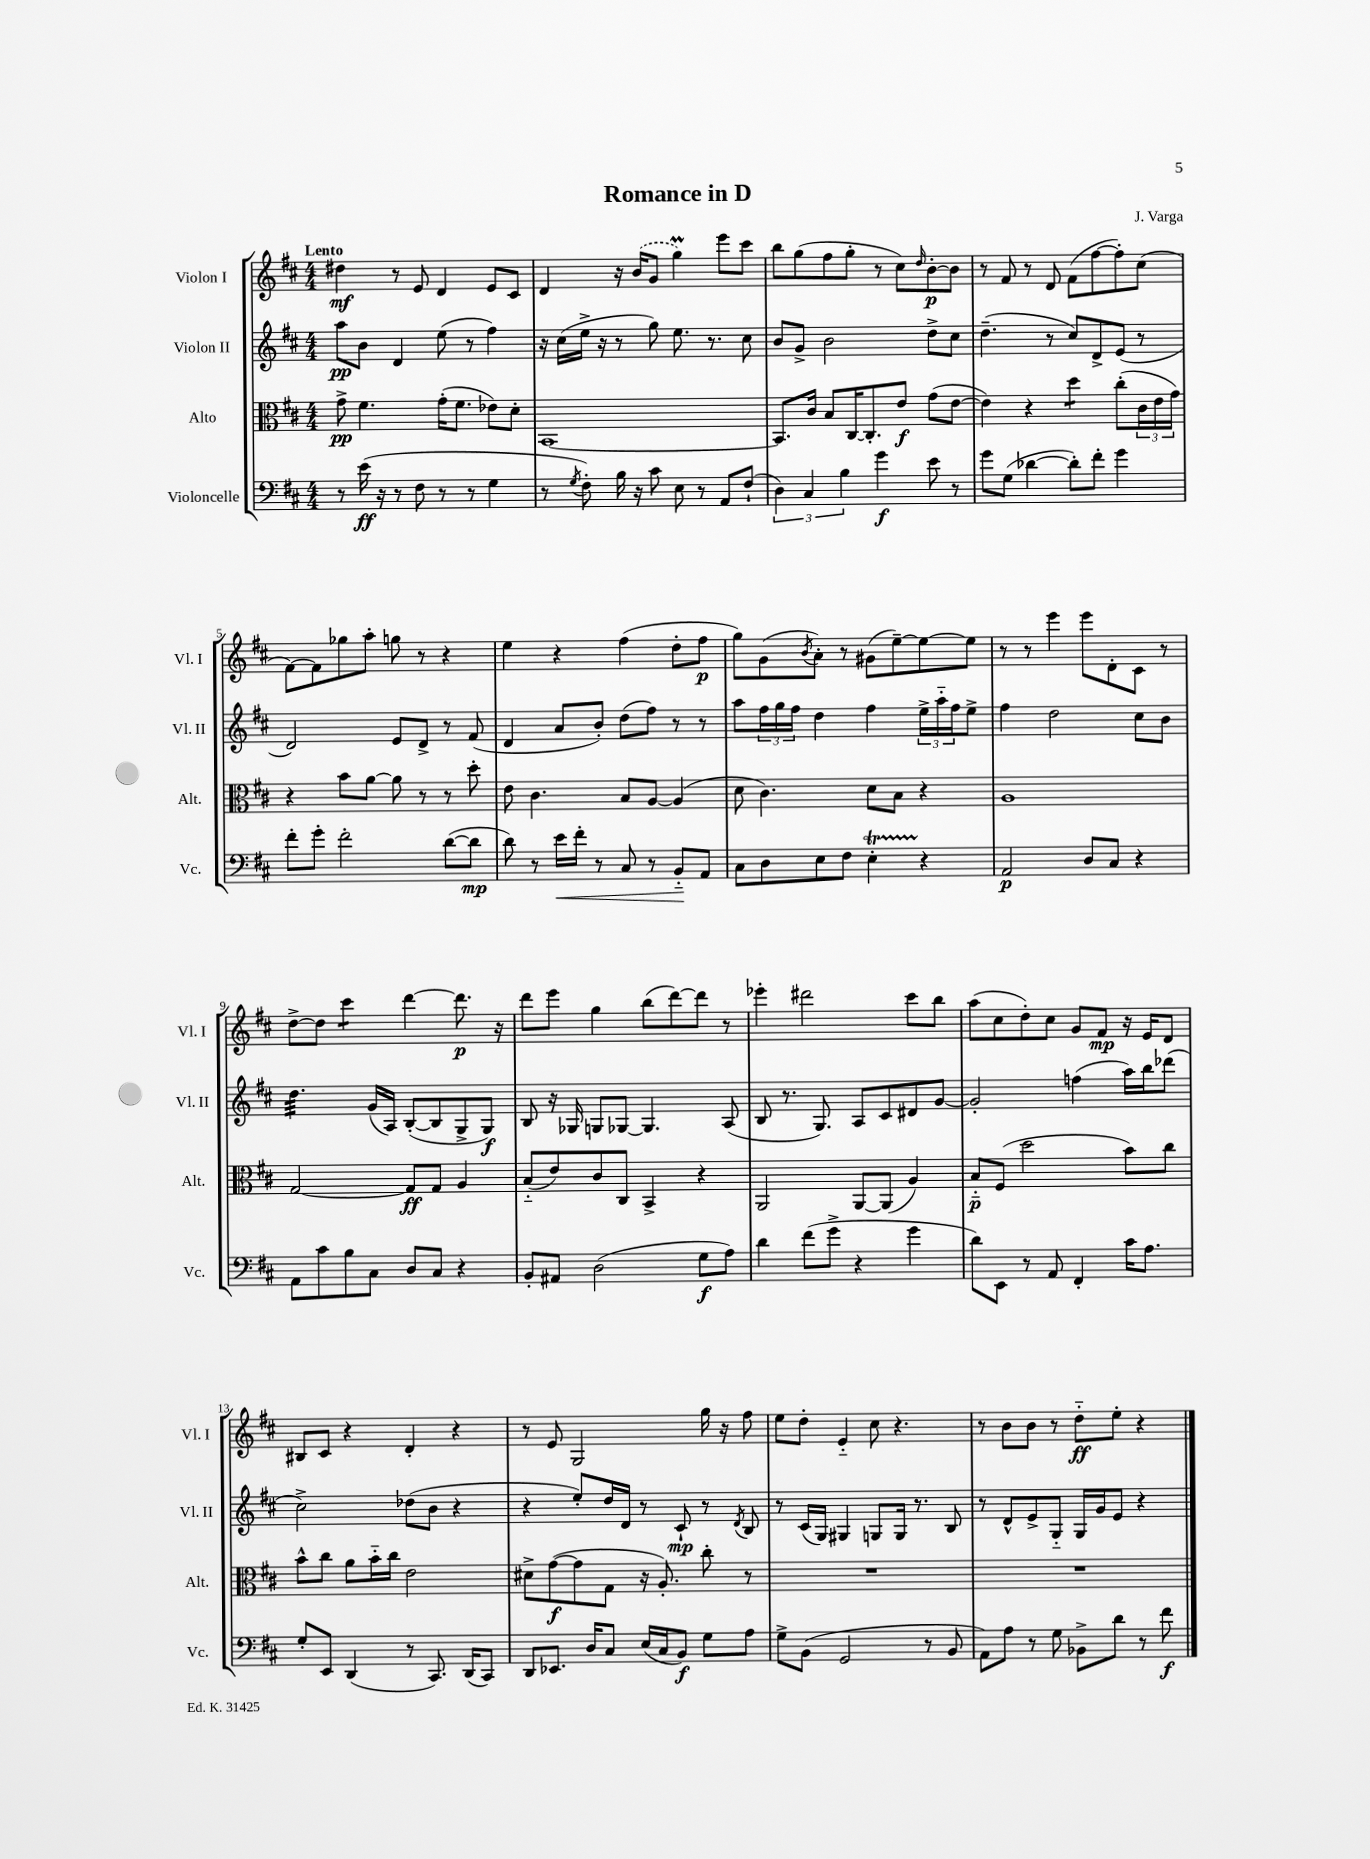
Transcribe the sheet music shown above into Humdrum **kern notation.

**kern	**dynam	**kern	**dynam	**kern	**dynam	**kern	**dynam
*part4	*part4	*part3	*part3	*part2	*part2	*part1	*part1
*staff4	*staff4	*staff3	*staff3	*staff2	*staff2	*staff1	*staff1
*I"Violoncelle	*	*I"Alto	*	*I"Violon II	*	*I"Violon I	*
*I'Vc.	*	*I'Alt.	*	*I'Vl. II	*	*I'Vl. I	*
*clefF4	*	*clefC3	*	*clefG2	*	*clefG2	*
*k[f#c#]	*	*k[f#c#]	*	*k[f#c#]	*	*k[f#c#]	*
*M4/4	*	*M4/4	*	*M4/4	*	*M4/4	*
=1	=1	=1	=1	=1	=1	=1	=1
!	!	!	!	!	!	!LO:TX:a:B:t=Lento	!
8r	.	8g^\	pp	8aa\L	pp	4dd#X\	mf
(16e\	ff	4.f#\	.	8b\J	.	.	.
16r	.	.	.	.	.	.	.
8r	.	.	.	4d/	.	8r	.
8F#\	.	.	.	.	.	8e/	.
8r	.	(16g'\KL	.	(8ee\	.	4d/	.
.	.	8.f#\J	.	.	.	.	.
8r	.	.	.	8r	.	.	.
4G\	.	8e-X\L)	.	4ff#\)	.	8e/L	.
.	.	8d'\J	.	.	.	8c#/J	.
=2	=2	=2	=2	=2	=2	=2	=2
8r	.	[1BB	.	16r	.	4d/	.
.	.	.	.	(16cc#\LL	.	.	.
8qG/	.	.	.	.	.	.	.
8F#'\)	.	.	.	16ee^\JJ	.	.	.
.	.	.	.	16r	.	.	.
16B\	.	.	.	8r	.	16r	.
16r	.	.	.	.	.	(16b/KL	.
8c#\	.	.	.	8gg\)	.	8g/J	.
8E\	.	.	.	8.ee\	.	4ggM\)	.
8r	.	.	.	.	.	.	.
.	.	.	.	8.r	.	.	.
8AA/L	.	.	.	.	.	8eee\L	.
(8F#`/J	.	.	.	8cc#\	.	8ccc#\J	.
=3	=3	=3	=3	=3	=3	=3	=3
6D\)	.	8.BB/L]	.	8b/L	.	8bb\L	.
.	.	.	.	8g^/J	.	(8gg\	.
6C#/	.	.	.	.	.	.	.
.	.	16c#/Jk	.	.	.	.	.
.	.	8B/L	.	2b\	.	8ff#\	.
6B\	.	.	.	.	.	.	.
.	.	[16C#/K	.	.	.	8gg'\J	.
.	.	8.C#'/]	.	.	.	.	.
4g\	f	.	.	.	.	8r	.
.	.	8e/J	f	.	.	8cc#\L)	.
.	.	.	.	.	.	16qqdd/	.
8e\	.	(8g\L	.	8dd^\L	.	[8b'\	p
8r	.	[8e\J	.	8cc#\J	.	8b\J]	.
=4	=4	=4	=4	=4	=4	=4	=4
8g\L	.	4e\])	.	(4.dd~\	.	8r	.
(8G\J	.	.	.	.	.	8f#/	.
[4d-X\	.	4r	.	.	.	8r	.
.	.	.	.	8r	.	8d/	.
*	*	*tremolo	*	*	*	*	*
8d-'\L])	.	8dd\L	.	8cc#/L)	.	(8f#\L	.
8f#'\J	.	8dd\J	.	8d^/	.	[8ff#\	.
*	*	*Xtremolo	*	*	*	*	*
4g\	.	(8cc#'\L	.	(8e/J	.	8ff#'\])	.
.	.	24c#\L	.	8r	.	(8cc#\J	.
.	.	24e\	.	.	.	.	.
.	.	24g\JJ)	.	.	.	.	.
!!LO:LB:g=z
=5	=5	=5	=5	=5	=5	=5	=5
8f#'\L	.	4r	.	2d/)	.	[8f#\L)	.
8g'\J	.	.	.	.	.	8f#\]	.
2f#'\	.	8b\L	.	.	.	8gg-X\	.
.	.	[8a\J	.	.	.	8aa'\J	.
.	.	8a\]	.	8e/L	.	8ggn\	.
.	.	8r	.	8d^/J	.	8r	.
([8d\L	.	8r	.	8r	.	4r	.
8d\J]	mp	8dd'\	.	(8f#/	.	.	.
=6	=6	=6	=6	=6	=6	=6	=6
8d\)	.	8e\	.	4d/	.	4ee\	.
8r	.	4.c#\	.	.	.	.	.
!	!LO:HP:b	!	!	!	!	!	!
16e\LL	<	.	.	8a/L	.	4r	.
16f#'\JJ	.	.	.	.	.	.	.
8r	.	.	.	8b'/J)	.	.	.
8C#/	.	8B/L	.	(8dd\L	.	(4ff#\	.
8r	.	[8A/J	.	8ff#\J)	.	.	.
8BB/L	.	(4A/]	.	8r	.	8dd'\L	.
8AA/J	[	.	.	8r	.	8ff#\J	p
=7	=7	=7	=7	=7	=7	=7	=7
8C#\L	.	8d\	.	8aa\L	.	8gg\L)	.
8D\	.	4.c#\)	.	24ff#\L	.	(8g\	.
.	.	.	.	24gg\	.	.	.
.	.	.	.	24ff#\JJ	.	.	.
.	.	.	.	.	.	8qb/	.
8E\	.	.	.	4dd\	.	8a'\J)	.
8F#\J	.	.	.	.	.	8r	.
4ET'\	.	8d\L	.	4ff#\	.	(8g#X\L	.
.	.	8B\J	.	.	.	[8ee~\)	.
4r	.	4r	.	24ee^\LL	.	8ee\_	.
.	.	.	.	24aa\	.	.	.
.	.	.	.	24ff#\J	.	.	.
.	.	.	.	8ee^\J	.	8ee\J]	.
=8	=8	=8	=8	=8	=8	=8	=8
2AA/	p	1A	.	4ff#\	.	8r	.
.	.	.	.	.	.	8r	.
.	.	.	.	2dd\	.	4eee\	.
8D/L	.	.	.	.	.	8eee\L	.
8C#/J	.	.	.	.	.	8d'\	.
4r	.	.	.	8cc#\L	.	8c#\J	.
.	.	.	.	8b\J	.	8r	.
!!LO:LB:g=z
=9	=9	=9	=9	=9	=9	=9	=9
*	*	*	*	*tremolo	*	*	*
8AA\L	.	[2G/	.	32dd\LLL	.	[8dd^\L	.
.	.	.	.	32dd\	.	.	.
.	.	.	.	32dd\	.	.	.
.	.	.	.	32dd\	.	.	.
8c#\	.	.	.	32dd\	.	8dd\J]	.
.	.	.	.	32dd\	.	.	.
.	.	.	.	32dd\	.	.	.
.	.	.	.	32dd\	.	.	.
*	*	*	*	*	*	*tremolo	*
8B\	.	.	.	32dd\	.	8ccc#\L	.
.	.	.	.	32dd\	.	.	.
.	.	.	.	32dd\	.	.	.
.	.	.	.	32dd\JJJ	.	.	.
*	*	*	*	*Xtremolo	*	*	*
8C#\J	.	.	.	(16g/LL	.	8ccc#\J	.
*	*	*	*	*	*	*Xtremolo	*
.	.	.	.	16A/JJ)	.	.	.
8D/L	.	8G/L]	ff	([8B'/L	.	[4ddd\	.
8C#/J	.	8G/J	.	8B/]	.	.	.
4r	.	4A/	.	8G^/	.	8.ddd\]	p
.	.	.	.	8G/J)	f	.	.
.	.	.	.	.	.	16r	.
=10	=10	=10	=10	=10	=10	=10	=10
8BB'/L	.	(8B/L	.	8B/	.	8ddd\L	.
8AA#X/J	.	8e/)	.	16r	.	8eee\J	.
.	.	.	.	16G-X/	.	.	.
(2D\	.	8c#/	.	8Gn/L	.	4gg\	.
.	.	8C#/J	.	[8G-X/J	.	.	.
.	.	4BB^/	.	4.G-/]	.	(8bb\L	.
.	.	.	.	.	.	[8ddd\)	.
8G\L	f	4r	.	.	.	8ddd\J]	.
8A\J)	.	.	.	(8A/	.	8r	.
=11	=11	=11	=11	=11	=11	=11	=11
4d\	.	2AA/	.	8B/	.	4eee-X'\	.
.	.	.	.	8.r	.	.	.
(8f#\L	.	.	.	.	.	2ddd#X\	.
.	.	.	.	8.G/)	.	.	.
8g^\J	.	.	.	.	.	.	.
4r	.	[8AA/L	.	8A/L	.	.	.
.	.	(8AA/J]	.	8c#/	.	.	.
4g\	.	4A/)	.	8d#X/	.	8ccc#\L	.
.	.	.	.	[8g/J	.	8bb\J	.
=12	=12	=12	=12	=12	=12	=12	=12
8d\L)	.	8B/L	p	2g'/]	.	(8aa\L	.
8EE\J	.	(8F#/J	.	.	.	8cc#\	.
8r	.	2dd\	.	.	.	8dd'\)	.
8AA/	.	.	.	.	.	8cc#\J	.
4FF#'/	.	.	.	(4ffn\	.	8g/L	.
.	.	.	.	.	.	8f#/J	mp
16c#\KL	.	8b\L)	.	16aa\LL)	.	16r	.
8.A\J	.	.	.	16bb\J	.	16e/KL	.
.	.	8cc#\J	.	(8ddd-X\J	.	8d/J	.
!!LO:LB:g=z
=13	=13	=13	=13	=13	=13	=13	=13
8G'/L	.	8b^^\L	.	2cc#^\)	.	8B#X/L	.
8EE/J	.	8cc#\J	.	.	.	8c#/J	.
(4DD/	.	8a\L	.	.	.	4r	.
.	.	16b\L	.	.	.	.	.
.	.	16cc#\JJ	.	.	.	.	.
8r	.	2e\	.	(8dd-X\L	.	4d'/	.
8.CC#/)	.	.	.	8b\J	.	.	.
.	.	.	.	4r	.	4r	.
(16DD/KL	.	.	.	.	.	.	.
8CC#/J)	.	.	.	.	.	.	.
=14	=14	=14	=14	=14	=14	=14	=14
8DD/L	.	8d#X^\L	.	4r	.	8r	.
8.EE-X/J	.	([8g\	f	.	.	8e/	.
.	.	8g\]	.	8ee'/L)	.	2G/	.
16D/KL	.	.	.	.	.	.	.
8C#/J	.	8G\J	.	16dd/L	.	.	.
.	.	.	.	16d/JJ	.	.	.
(16E/LL	.	16r	.	8r	.	.	.
16C#/J	.	8.A'/)	.	.	.	.	.
8BB/J)	f	.	.	8c#`/	mp	.	.
8G\L	.	8cc#'\	.	8r	.	16gg\	.
.	.	.	.	.	.	16r	.
.	.	.	.	8qd/	.	.	.
8A\J	.	8r	.	8B/	.	8ff#\	.
=15	=15	=15	=15	=15	=15	=15	=15
8G^\L	.	1r	.	8r	.	8ee\L	.
(8BB\J	.	.	.	(16c#/LL	.	8dd'\J	.
.	.	.	.	16G/JJ)	.	.	.
2GG/	.	.	.	4G#X/	.	4e/	.
.	.	.	.	8Gn/L	.	8cc#\	.
.	.	.	.	16G/Jk	.	4.r	.
.	.	.	.	8.r	.	.	.
8r	.	.	.	.	.	.	.
8BB/	.	.	.	8B/	.	.	.
=16	=16	=16	=16	=16	=16	=16	=16
8AA\L)	.	1r	.	8r	.	8r	.
8A\J	.	.	.	8d^^/L	.	8b\L	.
8r	.	.	.	8e^/	.	8b\J	.
8G\	.	.	.	8G/J	.	8r	.
8BB-X^\L	.	.	.	16G/LL	.	8dd\L	ff
.	.	.	.	16g/J	.	.	.
8d\J	.	.	.	8e/J	.	8ee'\J	.
8r	.	.	.	4r	.	4r	.
8f#\	f	.	.	.	.	.	.
==	==	==	==	==	==	==	==
*-	*-	*-	*-	*-	*-	*-	*-
